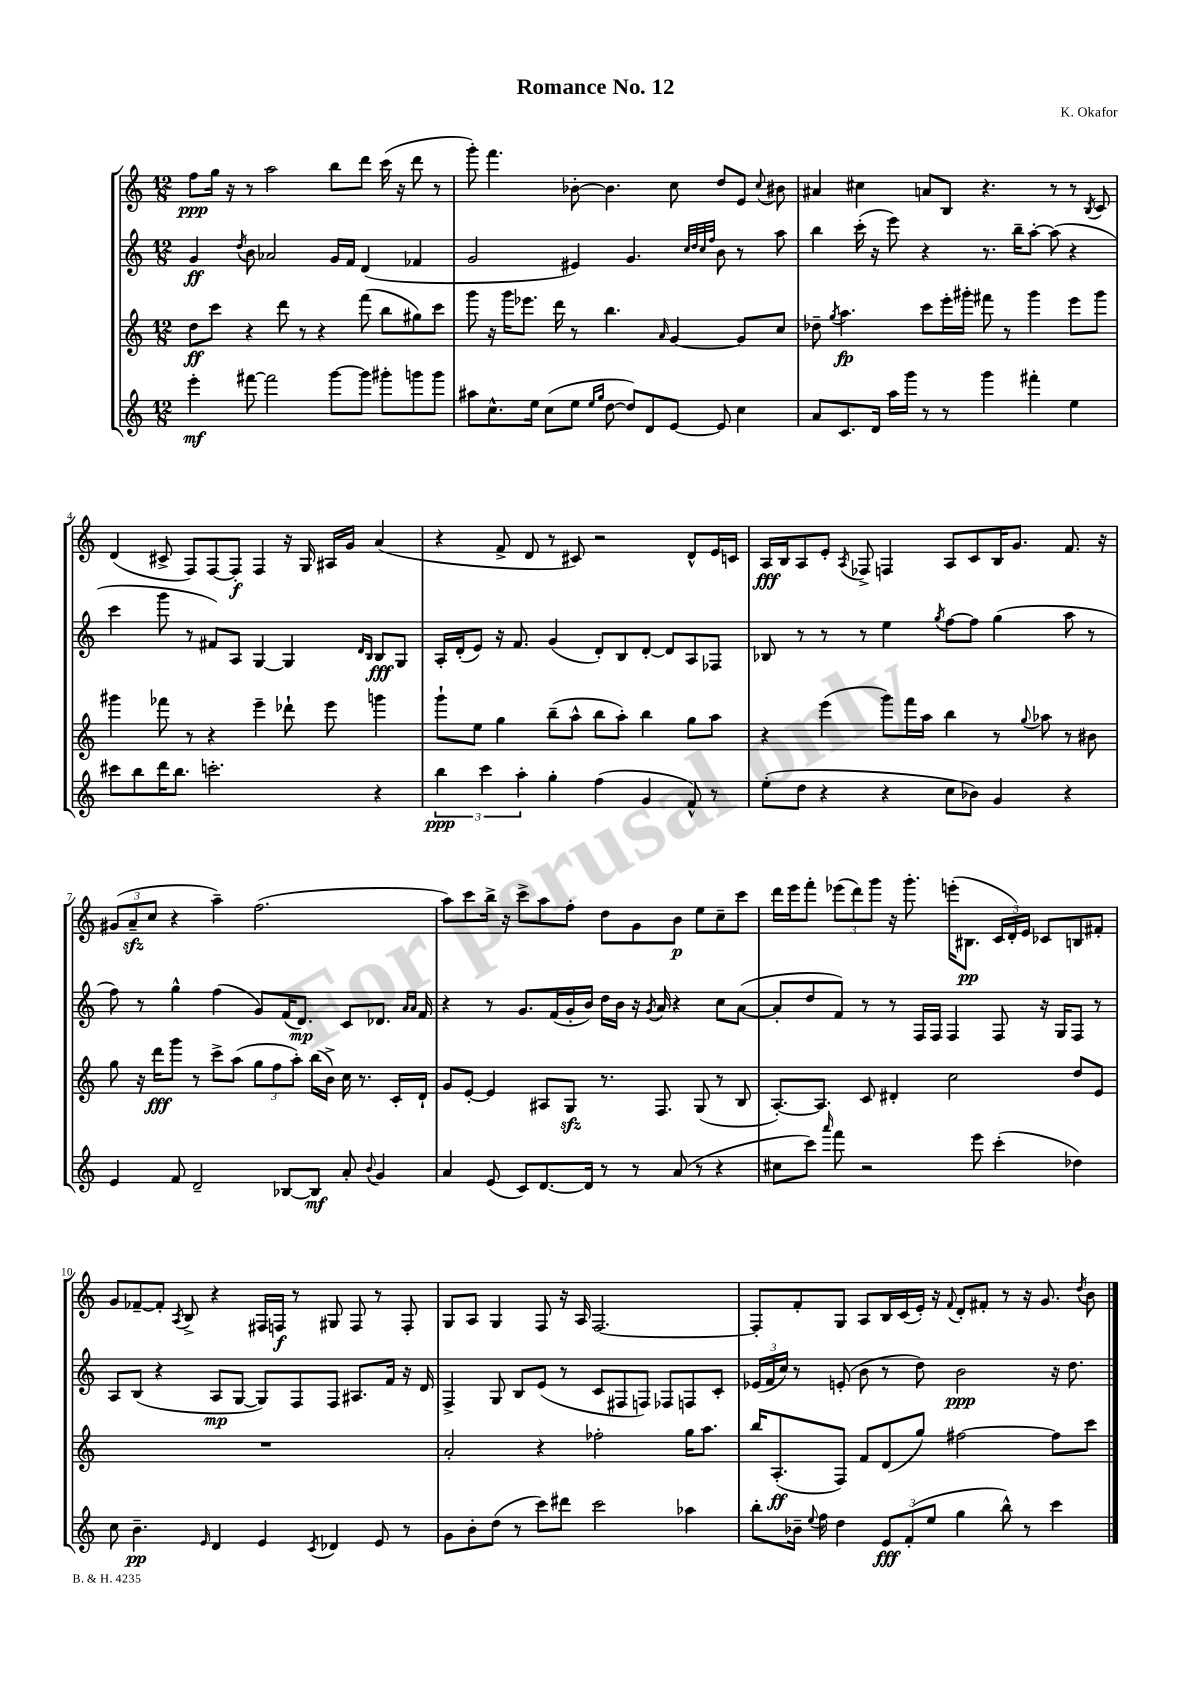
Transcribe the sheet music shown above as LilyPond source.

\header { title = "Romance No. 12" composer = "K. Okafor" }
<<
\new StaffGroup <<
\new Staff = "s0" {
    \clef treble \key c \major \numericTimeSignature \time 12/8
    \autoBeamOff f''8[\ppp g''16] r16 r8 a''2 b''8[ d'''8] c'''16( r16 d'''8 r8 |
    g'''8-.) f'''4. bes'8~-. bes'4. c''8 d''8[ e'8] \appoggiatura { c''8 } bis'8 |
    ais'4 cis''4 a'8[ b8] r4. r8 r8 \acciaccatura { b8 } c'8 |
    d'4( cis'8-> f8[) f8~ f8]-.\f f4 r16 g16 ais16[ g'16] a'4( |
    r4 f'8-> d'8 r8 cis'8) r2 d'8[-^ e'16 c'16] |
    a16[\fff b16 a8 e'8]-. \acciaccatura { a8 } fes8-> f4 a8[ c'8 b16 g'8.] f'8. r16 |
    \tuplet 3/2 { gis'8[( a'8--\sfz c''8] } r4 a''4--) f''2.( |
    a''8[) c'''8 b''16]-> r16 c'''8[-> a''8 f''8]-. d''8[ g'8 b'8]\p e''8[ c''8-- c'''8] |
    d'''16[ e'''16 f'''8]-. \tuplet 3/2 { ees'''8[( d'''8) g'''8] } r16 g'''8.-. e'''16[-.( bis8.]\pp \tuplet 3/2 { c'16[ d'16-.) e'16] } ces'8[ b8 fis'8]-. |
    g'8[ fes'8~-- fes'8]-. \acciaccatura { a8 } b8-> r4 fis16[ f16]\f r8 gis8 f8 r8 f8-. |
    g8[ a8] g4 f8 r16 a16 f2.~ |
    f8[-. f'8-. g8] a8[ b16 c'16( e'16]-.) r16 \appoggiatura { f'8 } d'8[-. fis'8]-. r8 r16 g'8. \acciaccatura { d''8 } b'8 \bar "|." |
}
\new Staff = "s1" {
    \clef treble \key c \major \numericTimeSignature \time 12/8
    \autoBeamOff g'4\ff \acciaccatura { d''8 } b'8 aes'2 g'16[ f'16] d'4( fes'4 |
    g'2 eis'4) g'4. \grace { c''32[ d''32 c''32 f''32] } b'8 r8 a''8 |
    b''4 c'''16-.( r16 e'''8) r4 r8. b''16[-- a''8]~-. a''8( r4 |
    c'''4 g'''8 r8 fis'8[) a8] g4~ g4 \grace { d'16[ b16] } b8[\fff g8] |
    a16[-. d'16-.( e'8]) r16 f'8. g'4( d'8[-.) b8 d'8]~-. d'8[ a8 fes8] |
    bes8 r8 r8 r8 e''4 \acciaccatura { g''8 } f''8[~ f''8] g''4( a''8 r8 |
    f''8) r8 g''4-^ f''4( g'8[) f'16( d'8.]\mp) c'8[ des'8.] \grace { a'16[ a'16] } f'16 |
    r4 r8 g'8.[ f'16( g'16-. b'16]) d''16[ b'16] r16 \acciaccatura { g'8 } a'16 r4 c''8[ a'8]~( |
    a'8[-. d''8 f'8]) r8 r8 f16[ f16] f4 f8 r16 g16[ f8] r8 |
    a8[ b8]( r4 a8[\mp g8]~ g8[) f8 f8] ais8.[ f'16] r16 d'16 |
    f4-> g8 b8[ e'8]( r8 c'8[ fis8 f8]) fes8[ f8 c'8]-. |
    \tuplet 3/2 { ees'16[( f'16 c''16]) } r8 e'8-.( b'8 r8 d''8) b'2\ppp r16 d''8. \bar "|." |
}
\new Staff = "s2" {
    \clef treble \key c \major \numericTimeSignature \time 12/8
    \autoBeamOff d''8[\ff c'''8] r4 d'''8 r8 r4 f'''8( b''8[ gis''8) c'''8] |
    g'''8 r16 g'''16[ ees'''8.] d'''16 r8 b''4. \grace { a'16 } g'4~ g'8[ c''8] |
    des''8-- \acciaccatura { g''8 } a''4.\fp c'''8[ e'''16-. gis'''16]-. fis'''8 r8 gis'''4 e'''8[ gis'''8] |
    gis'''4 fes'''8 r8 r4 e'''4-- des'''8-! e'''8 g'''4 |
    g'''8[-! e''8] g''4 b''8[--( a''8]-^ b''8[ a''8]-.) b''4 g''8[ a''8] |
    r4 e'''4( g'''8[) f'''16 a''16] b''4 r8 \appoggiatura { g''8 } aes''8 r8 bis'8 |
    g''8 r16 d'''16[\fff g'''8] r8 c'''8[-> a''8]( \tuplet 3/2 { g''8[ f''8 a''8]-.) } b''16[( b'16]->) c''16 r8. c'16[-. d'16]-! |
    g'8[ e'8]~-. e'4 ais8[ g8]\sfz r8. f8. g8( r8 b8 |
    a8.[~-.) a8.] c'8 dis'4-. c''2 d''8[ e'8] |
    R1. |
    a'2-. r4 fes''2-. g''16[ a''8.] |
    b''16[ a8.-.\ff( f8]) f'8[ d'8( g''8]) fis''2~ fis''8[ c'''8] \bar "|." |
}
\new Staff = "s3" {
    \clef treble \key c \major \numericTimeSignature \time 12/8
    \autoBeamOff e'''4-.\mf fis'''8~ fis'''2 g'''8[~ g'''8] gis'''8[-. g'''8 g'''8] |
    ais''8[ c''8.-^ e''16] c''8[( e''8] \grace { e''16[ g''16] } d''8~ d''8[) d'8 e'8]~ e'8 c''4 |
    a'8[ c'8. d'16] a''16[ g'''16] r8 r8 g'''4 fis'''4-. e''4 |
    cis'''8[ b''8 d'''16 b''8.] c'''2.-. r4 |
    \tuplet 3/2 { b''4\ppp c'''4 a''4-. } g''4-. f''4( g'4 f'8-^) r8 |
    e''8[-.( d''8] r4 r4 c''8[ bes'8]) g'4 r4 |
    e'4 f'8 d'2-- bes8[~ bes8]\mf a'8-. \appoggiatura { b'8 } g'4 |
    a'4 e'8( c'8[) d'8.~ d'16] r8 r8 a'8( r8 r4 |
    cis''8[ c'''8]) \grace { a'''16 } f'''8 r2 e'''8 c'''4-.( des''4) |
    c''8 b'4.--\pp \grace { e'16 } d'4 e'4 \acciaccatura { c'8 } des'4 e'8 r8 |
    g'8[ b'8-. d''8]( r8 c'''8[) dis'''8] c'''2 aes''4 |
    b''8[-. bes'16]-- \appoggiatura { e''8 } f''16 d''4 \tuplet 3/2 { e'8[\fff f'8-.( e''8] } g''4 b''8-^) r8 c'''4 \bar "|." |
}
>>
>>
